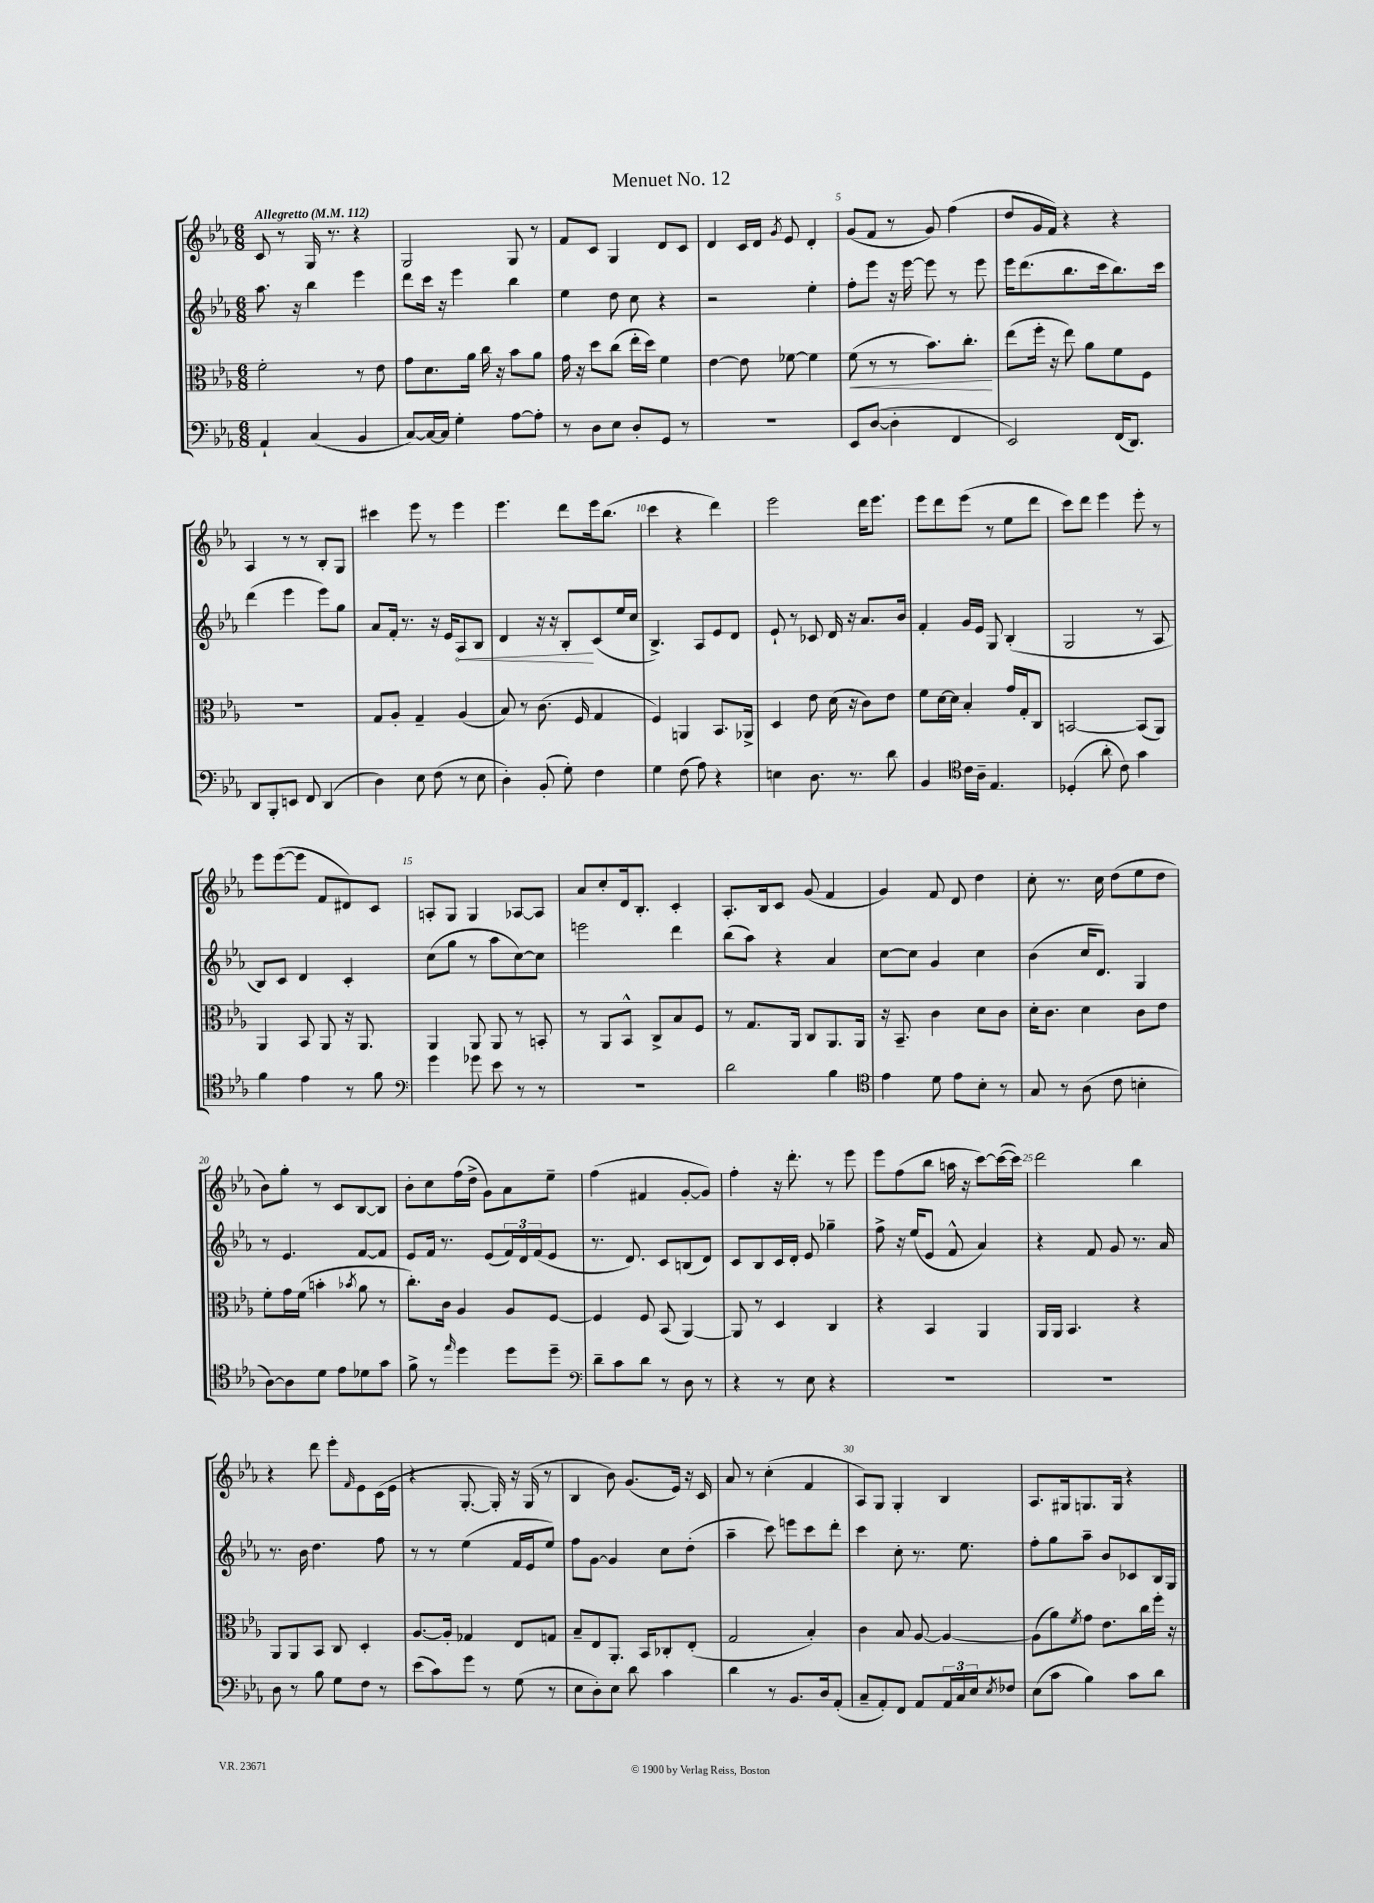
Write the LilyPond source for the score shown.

\header { title = "Menuet No. 12" }
<<
\new StaffGroup <<
\new Staff = "s0" {
    \clef treble \key ees \major \numericTimeSignature \time 6/8 \tempo "Allegretto" 4 = 112
    c'8 r8 g16 r8. r4 |
    g2 g8 r8 |
    f'8 c'8 g4 d'8 c'8 |
    d'4 c'16 d'16 \acciaccatura { g'8 } ees'8 d'4-. |
    g'8( f'8 r8 g'8) f''4( |
    d''8 g'16 f'16) r4 r4 |
    aes4 r8 r8 bes8-. g8 |
    cis'''4 ees'''8 r8 ees'''4 |
    ees'''4. d'''8 ees'''16 bes''8.( |
    c'''4 r4 d'''4) |
    ees'''2 d'''16 ees'''8. |
    ees'''8 d'''8 ees'''8( r8 ees''8 d'''8 |
    c'''8) d'''8 ees'''4 ees'''8-. r8 |
    ees'''8 ees'''8~( ees'''8 f'8 dis'8) c'8 |
    a8-. g8 g4 aes8~ aes8 |
    aes'8 c''8-. d'16 bes8.-. c'4-. |
    aes8.-. bes16 c'8 g'8( f'4 |
    g'4) f'8 d'8 d''4 |
    c''8-. r8. c''16 d''8( ees''8 d''8 |
    bes'8) g''8-. r8 c'8 bes8~ bes8 |
    bes'8-. c''8 f''16( d''16-> g'8) aes'8 ees''8-- |
    f''4( fis'4 g'8~-. g'8) |
    f''4-. r16 d'''8.-. r8 ees'''8 |
    ees'''8 f''8( bes''8 a''16 r16 c'''8~) c'''16~( c'''16) |
    d'''2 bes''4 |
    r4 d'''8 ees'''8-. \grace { f'16 } ees'8 c'16( ees'16 |
    r4 g8.~-. g16-.) r16 g16( r8 |
    bes4 bes'8) g'8.( ees'16) r16 c'16 |
    aes'8 r8 c''4-.( f'4 |
    aes8) g8 g4-. bes4 |
    aes8. gis16 g8. g16 r4 \bar "|." |
}
\new Staff = "s1" {
    \clef treble \key ees \major \numericTimeSignature \time 6/8
    aes''8. r16 bes''4 ees'''4 |
    d'''8 c'''16 r16 ees'''4 bes''4 |
    ees''4 d''8 c''8 r4 |
    r2 ees''4-. |
    f''8-. ees'''8 r16 ees'''16~ ees'''8 r8 ees'''8 |
    ees'''16 d'''8.( bes''8. c'''16 bes''8.) c'''16 |
    d'''4( ees'''4 ees'''8) g''8 |
    aes'8 f'16-. r8. r16 ees'16 \once \override Hairpin.circled-tip = ##t aes8\< bes8 |
    d'4 r16 r16 bes8-.\! c'8( ees''16 c''16 |
    bes4.->) aes8 ees'8 d'8 |
    ees'8-! r8 ces'8 d'16 r16 aes'8. bes'16 |
    f'4-. g'16 ees'16 g8 bes4-.( |
    g2 r8 aes8 |
    bes8) c'8 d'4 c'4-. |
    c''8( g''8 r8 aes''8 c''8~) c''8 |
    e'''2 d'''4 |
    bes''8( aes''8) r4 aes'4 |
    c''8~ c''8 g'4 c''4 |
    bes'4( c''16 d'8.) g4 |
    r8 ees'4. f'8~ f'8 |
    ees'8 f'16 r8. ees'8( \tuplet 3/2 { f'16) d'16 f'16( } ees'8 |
    r8. d'8.) c'8 b8( d'8) |
    c'8 bes8 c'16 d'16-. ees'8 ges''4-- |
    f''8-> r16 ees''16( ees'8 f'8-^ aes'4) |
    r4 f'8 g'8 r8. aes'16 |
    r8. bes'16 d''4. f''8 |
    r8 r8 ees''4( f'16 ees'16 ees''8) |
    f''8 g'8~ g'4 c''8 d''8-.( |
    aes''4-- c'''8) e'''8 c'''8 d'''8-. |
    c'''4 c''8-. r8. ees''8. |
    f''8-. g''8 aes''8-- bes'8 ces'8 bes16 g16 \bar "|." |
}
\new Staff = "s2" {
    \clef alto \key ees \major \numericTimeSignature \time 6/8
    f'2-. r8 ees'8 |
    g'8 d'8. aes'16 c''16 r16 bes'8 aes'8 |
    g'16 r16 d''8 c''8( ees''16-. d''16) f'4 |
    ees'4~ ees'8 fes'8~ fes'4 |
    f'8\<( r8 r8 bes'8.) c''8.-.\! |
    ees''8( f''16-. r16 ees''8) aes'8 f'8 f8 |
    R2. |
    g8 aes8-. g4-- aes4( |
    bes8) r8 c'8.( f16 g4 |
    f4) a,4 bes,8. aes,16-> |
    d4 ees'8 d'16( r16 c'8) ees'8 |
    f'8 d'16~ d'16 bes4-. g'16 g16-. c8 |
    b,2~ b,8( aes,8) |
    aes,4 bes,8 aes,8 r16 aes,8. |
    aes,4 aes,8 aes,8 r8 b,8-. |
    r8 aes,8 bes,8-^ c8-> bes8 f8 |
    r8 g8. aes,16 c8 aes,8. aes,16 |
    r16 bes,8.-- c'4 d'8 c'8 |
    d'16-. c'8. d'4 c'8 ees'8 |
    f'8-. g'16 f'16( b'4-. \acciaccatura { bes'8 } aes'8 r8 |
    c''8.-.) c'16 aes4 aes8 f8~ |
    f4 f8 bes,8( aes,4~) |
    aes,8 r8 d4 c4 |
    r4 bes,4 aes,4 |
    aes,16 aes,16 bes,4. r4 |
    aes,8 aes,8 bes,8 c8 d4-. |
    aes8.~ aes16-. ges4 ees8 g8 |
    bes8-- ees8 aes,8.-. bes,16 ces8-. ees8-.( |
    g2 bes4-.) |
    c'4 bes8 aes8~ aes4~ |
    aes8( aes'8) \acciaccatura { f'8 } g'8 ees'8. c''16 f''16-. r16 \bar "|." |
}
\new Staff = "s3" {
    \clef bass \key ees \major \numericTimeSignature \time 6/8
    aes,4-! c4( bes,4 |
    c8~) c16~ c16 g4-. aes8~ aes8-. |
    r8 d8 ees8 d8-. g,8 r8 |
    R2. |
    ees,8 d8~( d4-. f,4 |
    ees,2) f,16( d,8.) |
    d,8 bes,,8-. e,8 f,8 d,4( |
    d4) ees8 f8( r8 ees8 |
    d4-.) bes,8-.( g8-.) f4 |
    g4 f8( aes8) r4 |
    e4 d8. r8. d'8 |
    bes,4 \clef tenor c'16 aes16-- ees4. |
    des4-.( aes'8-. c'8) g'4 |
    f'4 ees'4 r8 f'8 |
    \clef bass g'4 ges'8 ees'8 r8 r8 |
    R2. |
    d'2 bes4 |
    \clef tenor ees'4 d'8 ees'8 bes8-. r8 |
    g8 r8 aes8( c'8 b4-. |
    aes8~) aes8 d'8 ees'8 des'8 g'8 |
    f'8-> r8 \grace { ees''16 } d''4 d''8 d''8-- |
    \clef bass d'8-- c'8 d'8 r8 d8 r8 |
    r4 r8 ees8 r4 |
    R2. |
    R2. |
    d8 r8 bes8 g8 f8 r8 |
    ees'8( c'8) g'8 r8 g8( r8 |
    ees8 d8-.) ees8 d'8 c'4 |
    d'4 r8 bes,8. d16 aes,8-.( |
    c8-- aes,8-.) f,8 aes,8 \tuplet 3/2 { aes,16 c16 ees16 } \acciaccatura { ees8 } fes8 |
    ees8( c'8 bes4) c'8 d'8 \bar "|." |
}
>>
>>
\layout { \context { \Score \override BarNumber.break-visibility = ##(#f #t #t) barNumberVisibility = #(every-nth-bar-number-visible 5) } }
